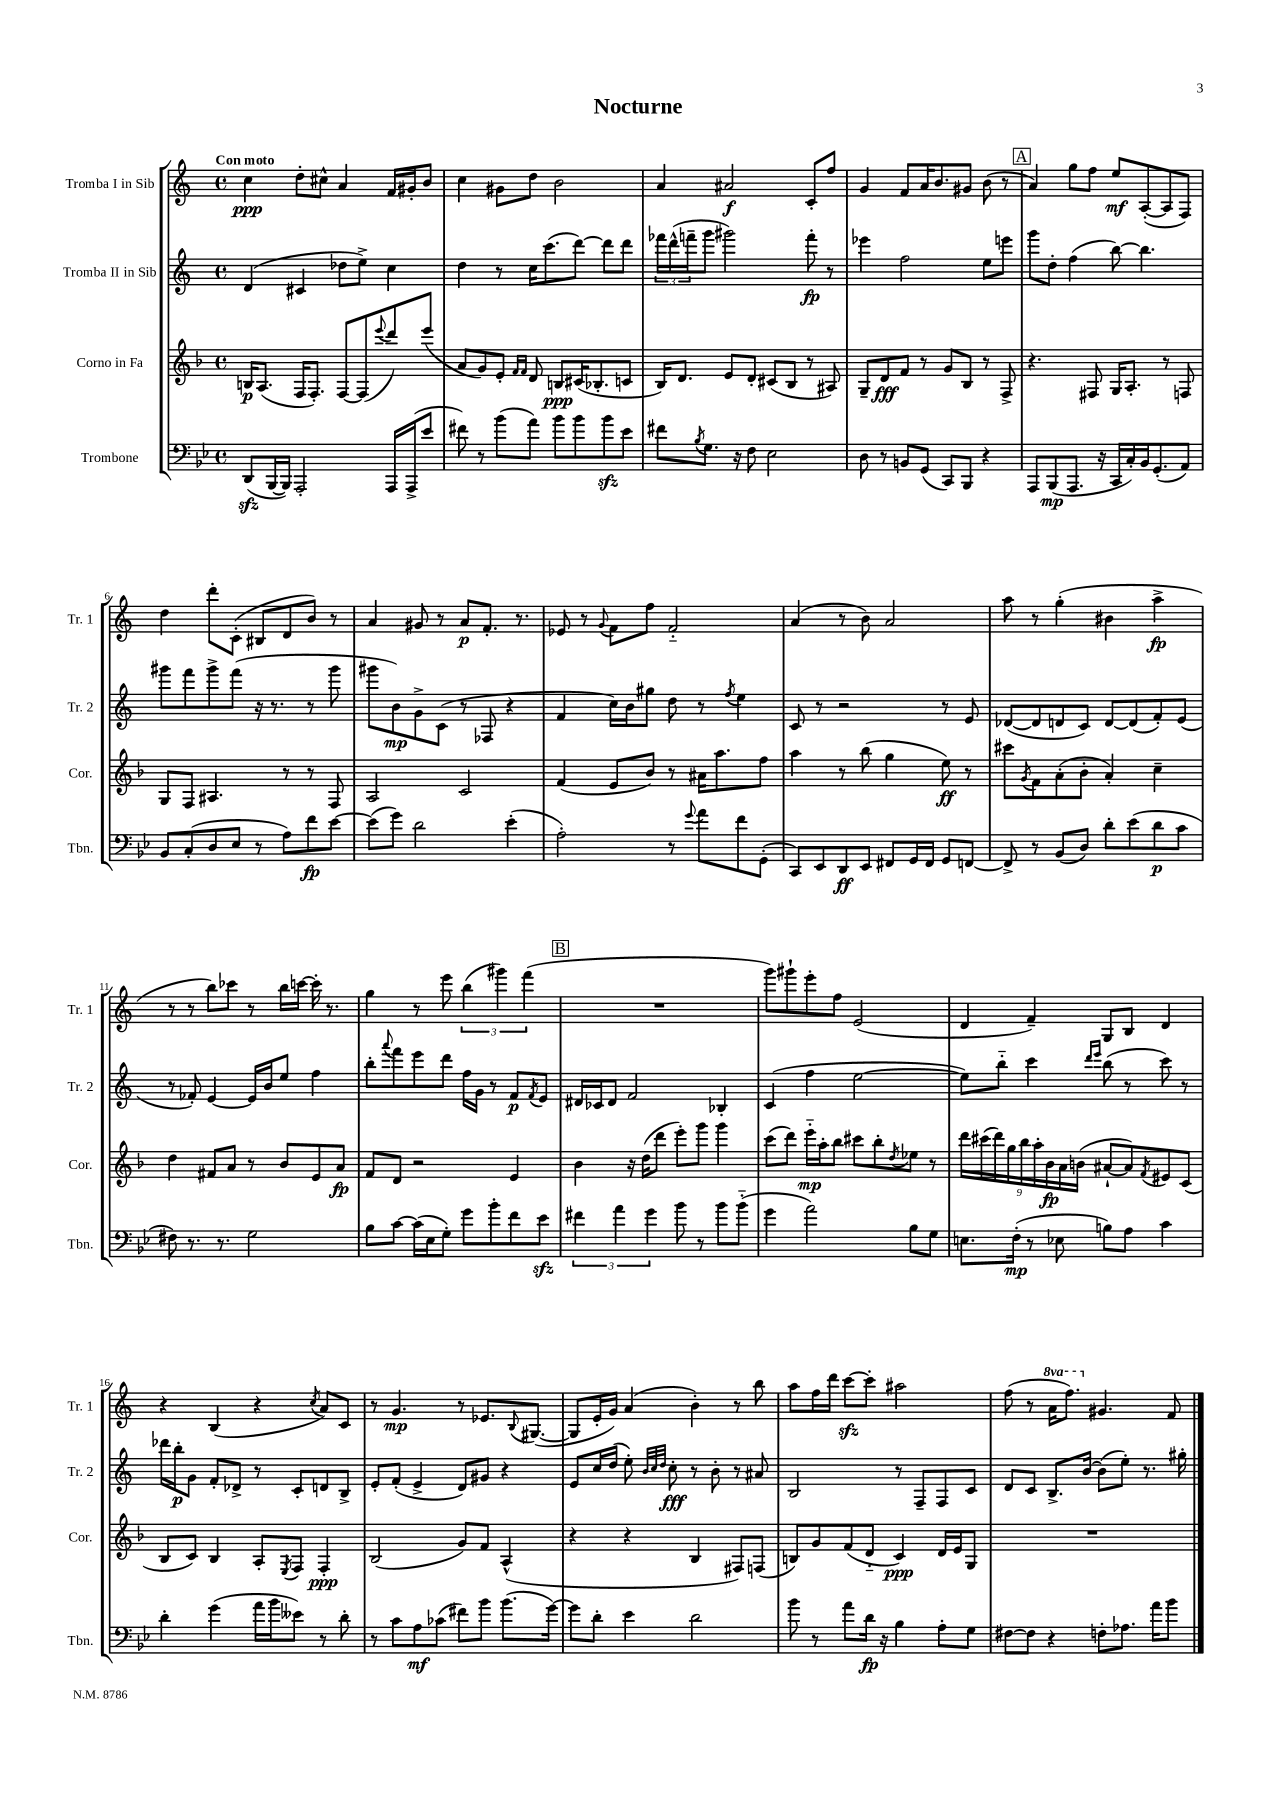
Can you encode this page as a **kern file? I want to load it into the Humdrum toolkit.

**kern	**kern	**kern	**kern
*staff4	*staff3	*staff2	*staff1
*clefF4	*clefG2	*clefG2	*clefG2
*k[b-e-]	*k[b-]	*k[]	*k[]
*M4/4	*M4/4	*M4/4	*M4/4
*met(c)	*met(c)	*met(c)	*met(c)
(8DD	16B	(4d	4cc
.	(8.A	.	.
[16BBB-	.	.	.
16BBB-])	.	.	.
2AAA'	16F	4c#	8dd'
.	8.F')	.	.
.	.	.	8cc#^^
.	[8F	8dd-	4a
.	(8F]	8ee^)	.
.	8qqeee	.	.
16AAA	8ddd)	4cc	16f
(16AAA^	.	.	16g#'
8e-	(8eee	.	8b
=	=	=	=
8f#)	8a	4dd	4cc
8r	8g)	.	.
(8b-	8e'	8r	8g#
.	16qqf	.	.
.	16qqf	.	.
8a)	8d	16cc	8dd
.	.	(8.ccc	.
8b-	8B	.	2b
8b-	(16c#	[8ddd)	.
.	8.B-'	.	.
8b-	.	8ddd]	.
8e-	8c	8ddd	.
=	=	=	=
8f#	16B-)	24fff-	4a
.	.	(24ddd^^	.
.	8.d	.	.
.	.	24fff~	.
8qB-	.	.	.
8.G	.	8ggg	.
.	8e	2ggg#)	2a#
16r	.	.	.
8F	8d'	.	.
2E-	(8c#	.	.
.	8B-	.	.
.	8r	8fff'	8c'
.	8A#)	8r	8ff
=	=	=	=
8D	8G~	4eee-	4g
8r	8d	.	.
8BB	8f	2ff	8f
(8GG	8r	.	16a
.	.	.	8.b
8CC)	8g	.	.
8BBB-	8B-	.	8g#
4r	8r	8ee	(8b
.	8F^	8eee	8r
=	=	=	=
8AAA	4.r	8ggg	4a)
(8BBB-	.	8dd'	.
8.AAA	.	(4ff	8gg
.	8F#	.	8ff
16r	.	.	.
16CC	16G	[8bb)	8ee
16C')	8.A'	.	.
16BB-	.	4.bb]	([8A'
(8.GG'	.	.	.
.	8r	.	8A]
8AA)	8F	.	8F)
=	=	=	=
8BB-	8G	8ggg#	4dd
(8C'	8F	8fff	.
8D	4.A#	8ggg#^	8ddd'
8E-	.	(8fff	(8c'
8r	.	16r	8B#
.	.	8.r	.
8A)	8r	.	8d
8f	8r	8r	8b)
[8e-	8F	8ggg#	8r
=	=	=	=
(8e-]	2A	8ggg#	4a
8g)	.	8b)	.
2d	.	8g^	8g#
.	.	(8c	8r
.	2c	8r	8a
.	.	8F-	8.f'
(4e-'	.	4r	.
.	.	.	8.r
=	=	=	=
2A')	(4f	4f	8e-
.	.	.	8r
.	.	.	8qqg
.	8e	16cc)	8f
.	.	16b	.
.	8b-)	8gg#	8ff
8r	8r	8dd	2f'~
8qqg	.	.	.
8a	16a#	8r	.
.	8.aa	.	.
.	.	8qff	.
8f	.	4ee	.
(8GG'	8ff	.	.
=	=	=	=
8CC)	4aa	8c	(4a
8EE-	.	8r	.
8DD	8r	2r	8r
8EE-	(8bb-	.	8b)
8FF#	4gg	.	2a
16GG	.	.	.
16FF#	.	.	.
8GG	8ee)	8r	.
[8FF	8r	8e	.
=	=	=	=
8FF^]	8ccc#	([8d-	8aa
.	8qg	.	.
8r	8f	8d-]	8r
(8BB-	(8a'	8d	(4gg'
8D)	8b-'	8c)	.
8d'	4a')	[8d	4b#
(8e-	.	(8d]	.
8d	4cc~	8f')	4aa^
8c	.	(8e	.
=	=	=	=
8F#)	4dd	8r	8r
8.r	.	8f-')	8r
.	8f#	[4e	8bb)
8.r	.	.	.
.	8a	.	8ccc-
2G	8r	16e]	8r
.	.	16b	.
.	8b-	8ee	16bb
.	.	.	[16ccc
.	8e	4ff	16ccc']
.	.	.	8.r
.	8a	.	.
=	=	=	=
8B-	8f	8bb'	4gg
.	.	8qqaaa	.
[8c	8d	8fff	.
(16c]	2r	8eee	8r
16E-	.	.	.
8G')	.	8ddd	8eee
8g	.	16ff	(6bb
.	.	16g	.
8b-'	.	8r	.
.	.	.	6ggg#)
8f	4e	8f	.
.	.	.	(6fff
.	.	8qf	.
8e-	.	8e	.
=	=	=	=
6f#	4b-	16d#	1r
.	.	16c-	.
.	.	8d#	.
6a	.	.	.
.	16r	2f	.
.	(16dd	.	.
6g	.	.	.
.	8ddd	.	.
8b-	8eee')	.	.
8r	8ggg	.	.
8b-	4ggg	4B-'	.
(8b-'~	.	.	.
=	=	=	=
4g	(8ccc	(4c	8ggg)
.	8ddd)	.	8ggg#`
2a)	16eee'~	4ff	8eee'
.	16aa'	.	.
.	8bb-	.	8ff
.	8ccc#	[2ee	(2e
.	8bb-'	.	.
.	8qdd	.	.
8B-	8ee-	.	.
8G	8r	.	.
=	=	=	=
8.E	18ddd	8ee])	4d
.	(18ccc#	.	.
.	18ddd)	.	.
.	.	8bb'~	.
.	18gg	.	.
(16F'	.	.	.
.	18bb-	.	.
8r	.	4ccc	4f~)
.	18aa'	.	.
.	18b-	.	.
8E-	.	.	.
.	18a	.	.
.	(18b	.	.
.	.	16qqddd	.
.	.	16qqeee	.
8B)	[8a#`	(8bb	8G
8A	8a#])	8r	8B
.	8qf	.	.
4c	8e#	8ccc)	4d
.	(8c	8r	.
=	=	=	=
4d'	8B-	16ddd-	4r
.	.	16bb'	.
.	8c)	8g	.
(4g	4B-	8f'	(4B
.	.	8d-^	.
16a	8A'	8r	4r
16b-	.	.	.
.	8qE	.	.
8e--)	8F	8c'	.
.	.	.	8qcc
8r	4F'	8d	8a)
8d'	.	8B^	8c
=	=	=	=
8r	(2B-	8e'	8r
8c	.	(8f'	4.g
8A	.	4e^	.
(8c-	.	.	.
8f#)	8g)	8d)	8r
8b-	8f	8g#	8.e-
(8.b-	(4A^^	4r	.
.	.	.	8qqB
.	.	.	([8.G#
[16g)	.	.	.
=	=	=	=
8g]	4r	8e	8G#]
8d'	.	16cc	16e'
.	.	(16dd	16g)
4e-	4r	8ee')	(4a
.	.	32qqb	.
.	.	32qqcc	.
.	.	32qqdd	.
.	.	8cc'	.
2d	4B-	8r	4b')
.	.	8b'	.
.	8F#)	8r	8r
.	(8F	8a#	8bb
=	=	=	=
8b-	8B)	2B	8aa
8r	8g	.	16ff
.	.	.	16ddd
8a	(8f	.	[8ccc
16d	8d'~	.	8ccc']
16r	.	.	.
4B-	4c)	8r	2aa#
.	.	8F~	.
8A'	16d	8F	.
.	16e	.	.
8G	8G	8c	.
=	=	=	=
[8F#	1r	8d	(8ff
8F#]	.	8c	8r
4r	.	8.B^	16aa
.	.	.	8.fff)
.	.	[16b	.
8F'	.	(8b]	4.g#
8.A-	.	8ee')	.
.	.	8.r	.
16a	.	.	.
8b-	.	.	8f
.	.	16gg#'	.
==	==	==	==
*-	*-	*-	*-
